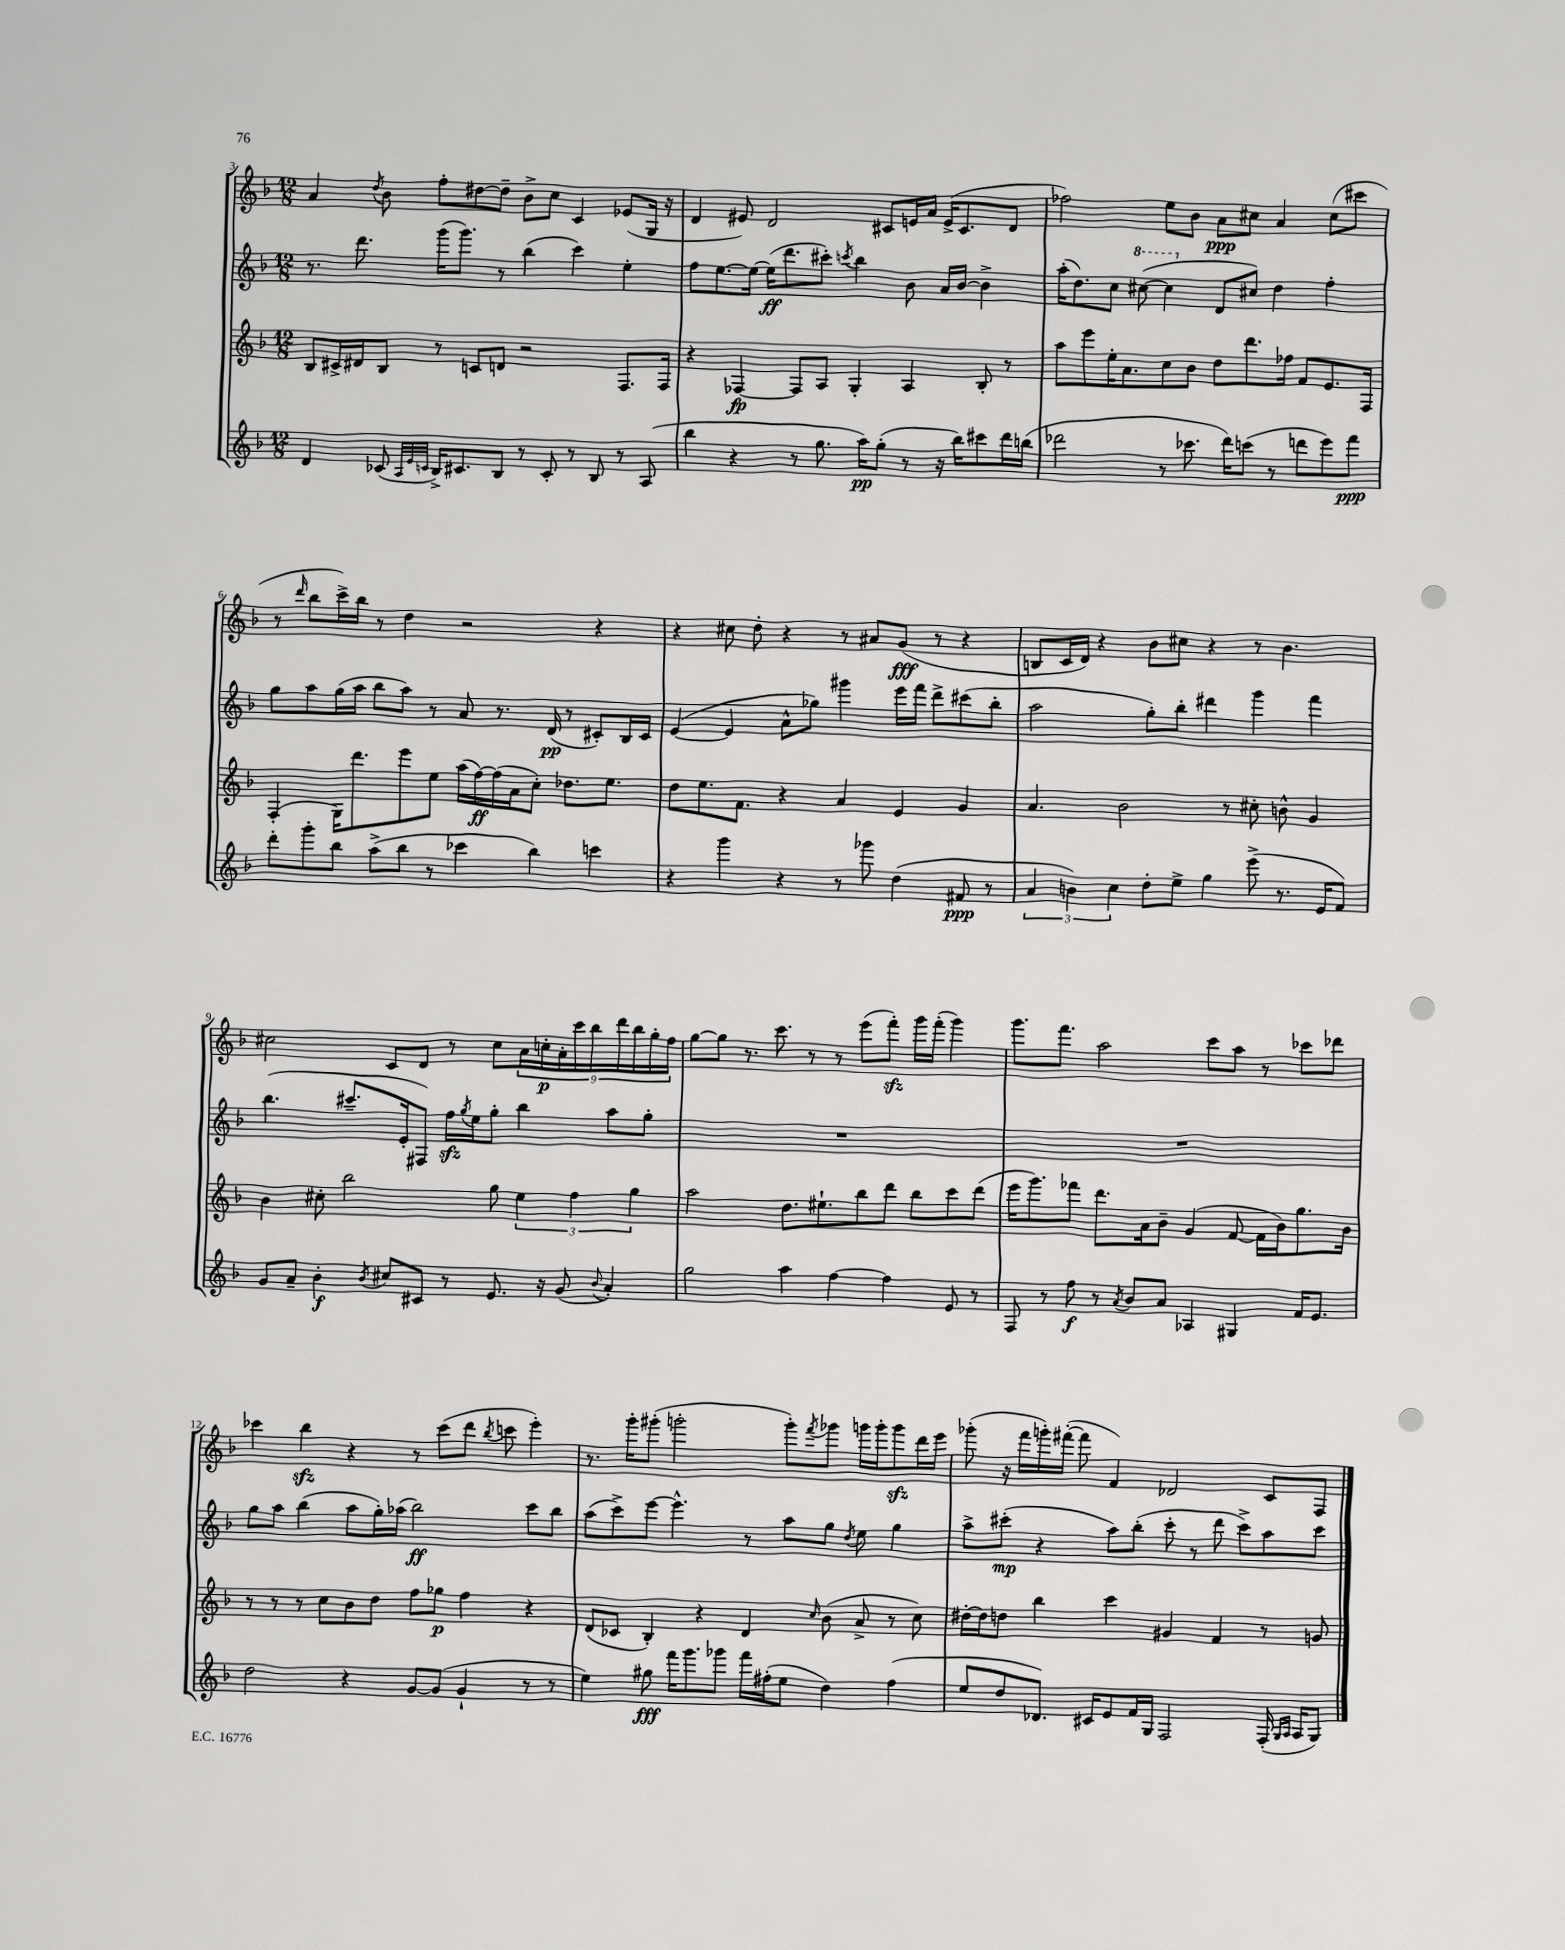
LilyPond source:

<<
\new StaffGroup <<
\new Staff = "s0" {
    \clef treble \key f \major \numericTimeSignature \time 12/8
    a'4 \acciaccatura { d''8 } bes'8 f''8-. dis''8~ dis''8-- bes'8-> c''8 c'4 ees'8( g16 r16 |
    d'4 eis'8) d'2 cis'8 e'16 a'16 e'16->( cis'8. d'8 |
    fes''2) e''8 bes'8 a'8\ppp cis''8 a'4 cis''8( cis'''8 |
    r8 \grace { d'''16 } bes''8 c'''16->) bes''16 r8 d''4 r2 r4 |
    r4 cis''8 d''8-. r4 r8 ais'8 g'8\fff( r8 r4 |
    b8 c'16 d'16) r4 bes'8 cis''8 r4 r8 bes'4. |
    cis''2 c'8 d'8 r8 cis''8 \tuplet 9/8 { a'16 c''16-.\p a'16-. c'''16 bes''16 d'''16 bes''16 g''16-. f''16 } |
    g''8~ g''8 r8. c'''8. r8 r8 e'''8( f'''8-.\sfz) g'''16 f'''16-.( g'''4) |
    g'''8. f'''8. a''2 c'''8 a''8 r8 ces'''8 des'''8 |
    ces'''4 bes''4\sfz r4 r8 ces'''8( d'''8 \acciaccatura { bes''8 } c'''8 e'''4-.) |
    r8. g'''16-. gis'''8-.( g'''2-. g'''8-.) \acciaccatura { f'''8 } ges'''8 g'''16 g'''16-. g'''8\sfz d'''16 e'''16 |
    ges'''8-.( r16 f'''16 g'''16-.) fis'''16~-.( fis'''8 f'4) des'2 c'8 f8 \bar "|." |
}
\new Staff = "s1" {
    \clef treble \key f \major \numericTimeSignature \time 12/8
    r8. d'''8. g'''16( g'''8.) r8 bes''4( c'''4) e''4-. |
    f''8 e''8.~ e''16~ e''16\ff( d'''8. cis'''8-.) \acciaccatura { c'''8 } bes''4 bes'8 a'16 bes'16~ bes'4-> |
    a''16-.( d''8.) c''8 \ottava #1 cis'''8~( cis'''4 \ottava #0 d'8 cis''8) d''4 f''4-. |
    g''8 a''8 g''16( a''16 bes''8 a''8) r8 a'8 r8. d'16\pp( r8 cis'8-.) bes16 cis'16 |
    e'4~( e'4 a'8-^ ges''8) gis'''4 e'''16 f'''16 d'''8-> cis'''8( bes''8-. |
    a''2 g''8-.) bes''8-. dis'''4 g'''4 f'''4 |
    bes''4.( cis'''8.-- e'16-. fis8) f''16\sfz \acciaccatura { g''8 } e''16 g''8-. bes''4 a''8 g''8-. |
    R1. |
    R1. |
    g''8 a''8 bes''4( a''8 g''16-.) aes''16( bes''2\ff) c'''8 bes''8 |
    a''8( c'''8->) e'''8~ e'''4.-^ r8 a''8 g''8 \acciaccatura { d''8 } e''8 g''4 |
    a''8-> cis'''8-.\mp( r4 a''8) bes''8-.( cis'''8-. r8 d'''8 cis'''8->) a''8 cis'''8 \bar "|." |
}
\new Staff = "s2" {
    \clef treble \key f \major \numericTimeSignature \time 12/8
    bes8 cis'16-> dis'16 bes8 r8 c'8 d'8 r2 f8. f16 |
    r4 fes4~\fp fes8 a8 g4-. a4 bes8-. r8 |
    a''8 e'''8 e''16-. a'8. c''8 bes'8 d''8 d'''8. fes''16 f'8 e'8. f16 |
    f4-.( g16) d'''8. e'''8 e''8 a''16( f''16~\ff) f''16( a'16 c''8-.) des''8. e''8. |
    d''8 e''8. f'8. r4 a'4 e'4 g'4 |
    a'4. bes'2 r8 cis''8-. b'8-^ g'4 |
    bes'4 cis''8-. bes''2 g''8 \tuplet 3/2 { e''4 f''4 g''4 } |
    a''2 d''8. eis''8.-! bes''8 d'''8 bes''8 c'''8 d'''8( |
    e'''16 g'''8.) fes'''8 d'''8. a'16 bes'8-- g'4( f'8~ f'16 bes'16) g''8. bes'16 |
    r8 r8 r8 c''8 bes'8 d''8 f''8 ges''8\p f''4 r4 |
    d'8( ces'8 bes4-.) r4 d'4 \grace { c''16 } bes'8( a'8-> r8 c''8) |
    dis''16~-. dis''16 d''8 bes''4 c'''4 gis'4 f'4 r8 g'8 \bar "|." |
}
\new Staff = "s3" {
    \clef treble \key f \major \numericTimeSignature \time 12/8
    d'4 ces'8( \grace { a32 e'32 c'32 } bes16->) cis'8. bes8 r8 cis'8-. r8 bes8 r8 a8( |
    bes''4 r4 r8 g''8. a''16\pp) g''8-.( r8 r16 bes''16) cis'''8 d'''16 b''16( |
    des'''2 r8 ces'''8. des'''16) c'''8( r8 d'''8 e'''8) f'''8\ppp |
    d'''8-. g'''8-. bes''8 a''8->( bes''8 r8 ces'''4 bes''4) c'''4 |
    r4 g'''4 r4 r8 ges'''8 d''4( fis'8\ppp r8 |
    \tuplet 3/2 { a'4 b'4) c''4 } d''8-. e''8-> g''4 e'''8->( r8. e'16 f'8) |
    g'8 a'8-- bes'4-.\f \acciaccatura { bes'8 } cis''8 cis'8 r8 e'8. r16 g'8( \appoggiatura { bes'8 } a'4-.) |
    g''2 a''4 f''4~ f''4 e'8 r8 |
    f8 r8 f''8\f r8 \acciaccatura { a'8 } bes'8 a'8 aes4 gis4 f'16 e'8. |
    d''2 r4 g'8~ g'8( g'4-! r8 r8 |
    e''4) gis''8\fff f'''16 g'''8. ges'''8 f'''16 fis''16-.( e''8 d''4) fis''4( |
    e''8 d''8 des'8.) cis'16 e'8 f'16 g16 f2 f16-.( \grace { g16 a16 } a16 g8) \bar "|." |
}
>>
>>
\layout { \context { \Score currentBarNumber = #3 } }
